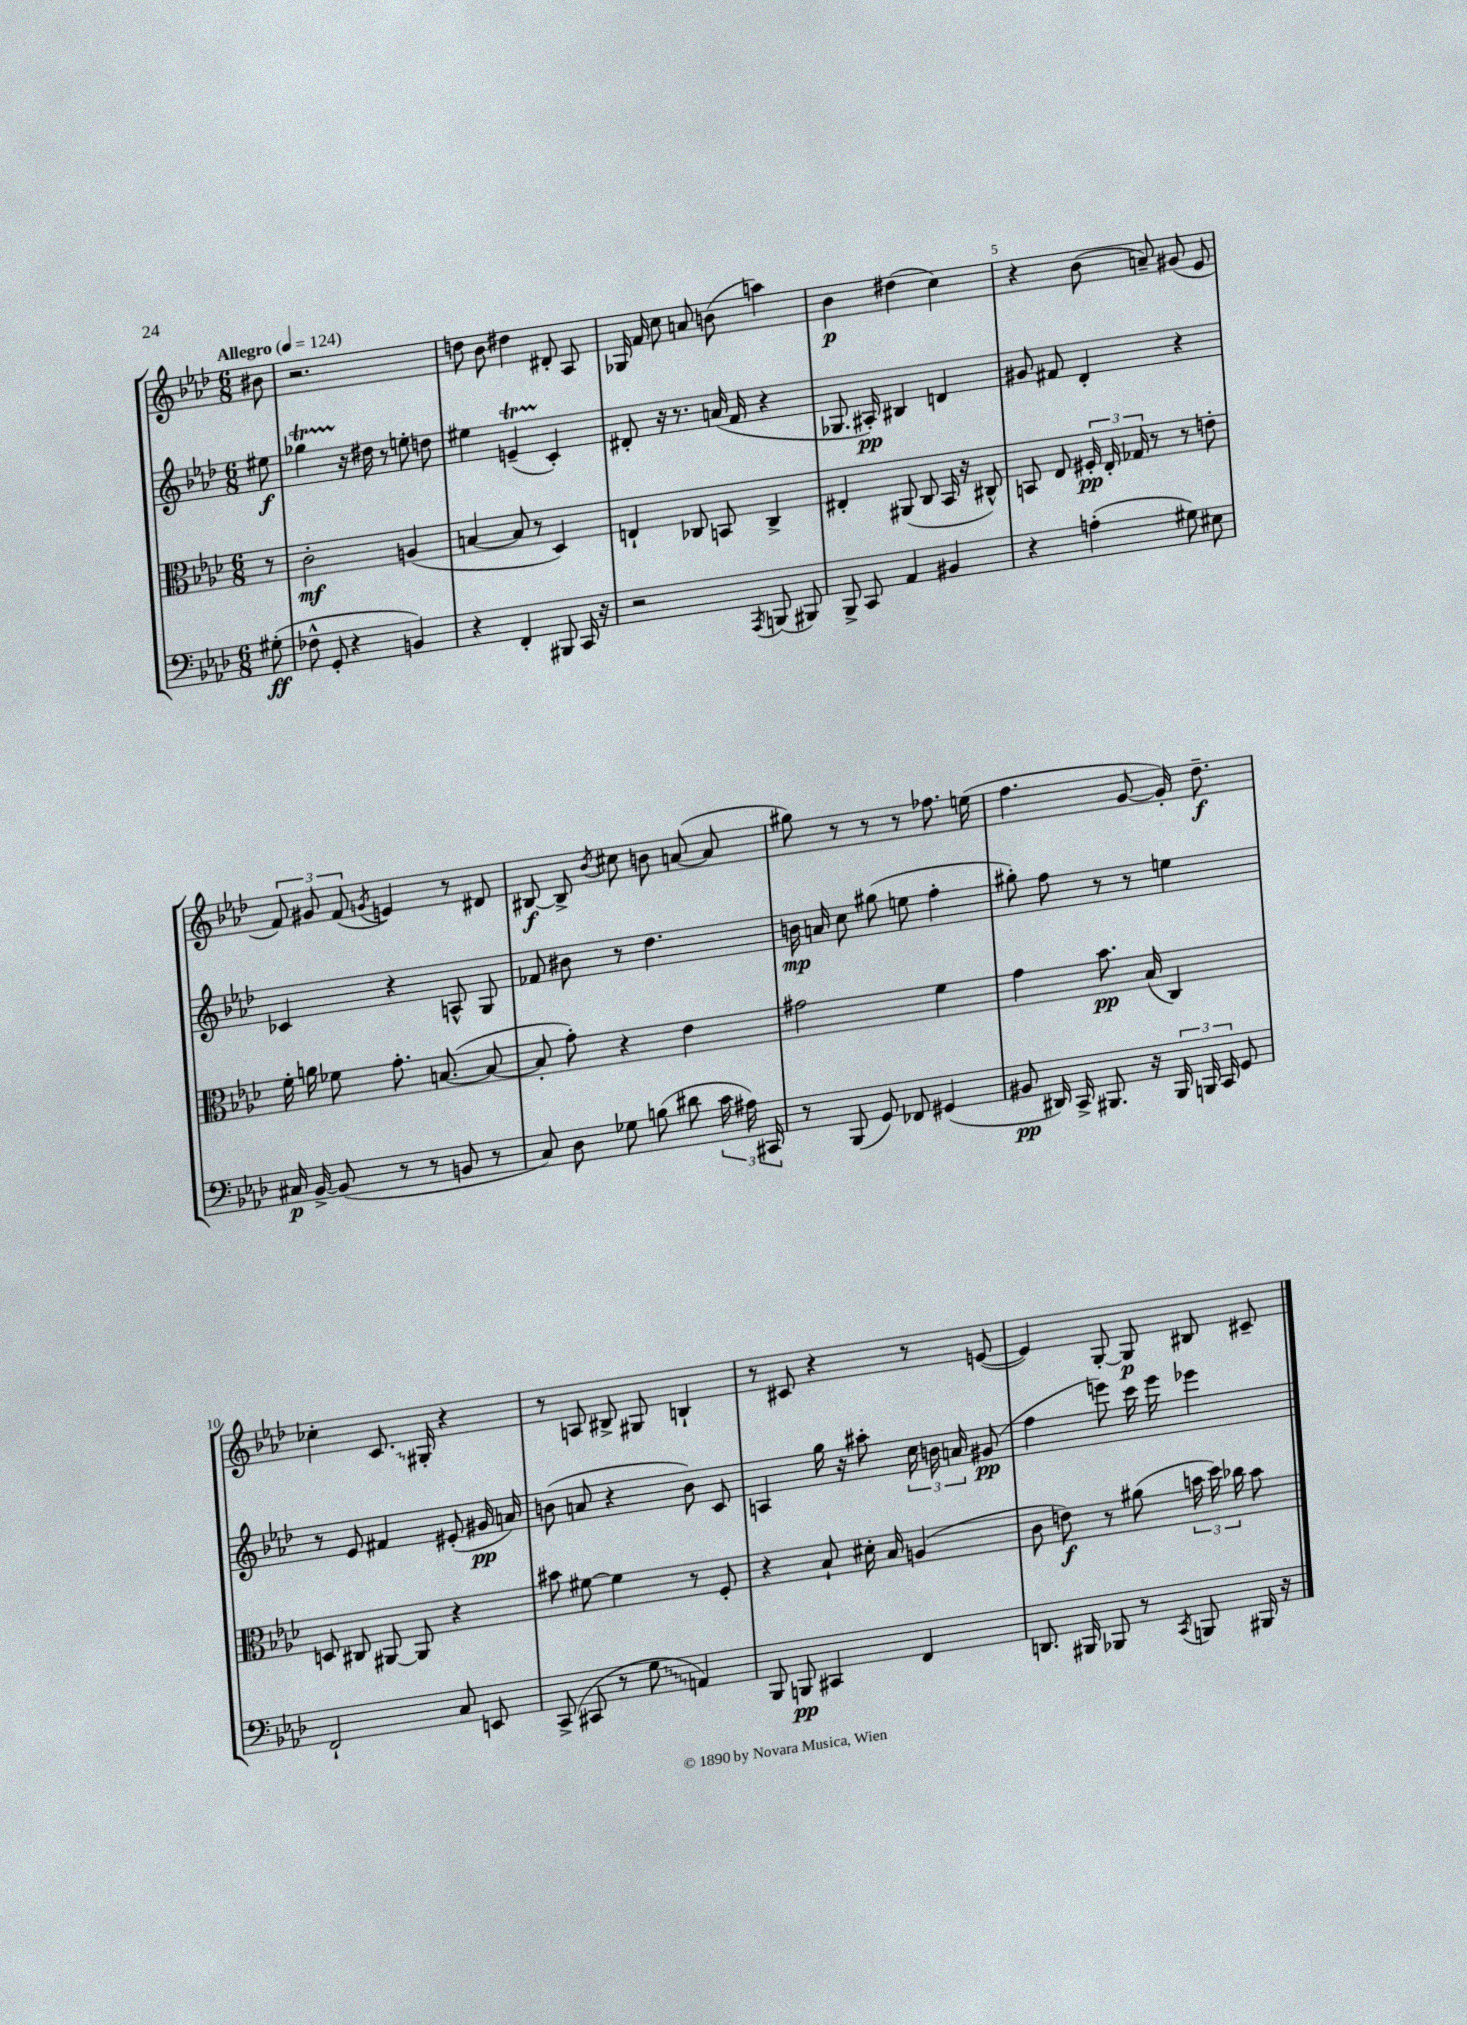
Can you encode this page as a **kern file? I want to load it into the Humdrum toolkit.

**kern	**kern	**kern	**kern
*staff4	*staff3	*staff2	*staff1
*clefF4	*clefC3	*clefG2	*clefG2
*k[b-e-a-d-]	*k[b-e-a-d-]	*k[b-e-a-d-]	*k[b-e-a-d-]
*M6/8	*M6/8	*M6/8	*M6/8
*MM124	*MM124	*MM124	*MM124
(8G#'	8r	8ee#	8b#
=	=	=	=
8F-^^	2c'	4gg-	2.r
8GG'	.	.	.
4r	.	16r	.
.	.	16dd#	.
.	.	8r	.
4BB)	(4A	8ee'	.
.	.	8dd	.
=	=	=	=
4r	[4B	4ee#	8dd
.	.	.	8b-
4FF'	8B]	(4e~	4dd#
.	8r	.	.
8BBB#	4D-)	4c')	8d#'
16CC	.	.	8A-
16r	.	.	.
=	=	=	=
2r	4E`	8d#'	16G-
.	.	.	16f
.	.	16r	8cc
.	.	8.r	.
.	8C-	.	8a
.	8BB	(16a	(8b
.	.	16f	.
8qAAA-	.	.	.
(8BBB	4C-^	4r	4aa)
8BBB#)	.	.	.
=	=	=	=
8BBB-^	4E#'	8.G-	4b-
8CC	.	.	.
.	.	16A#')	.
4AA-	(8AA#	4B#	(4dd#
.	8C	.	.
4BB#	16BB-	4d	4cc)
.	16r	.	.
.	8C#^^)	.	.
=	=	=	=
4r	8BB	8g#	4r
.	8E-	8f#	.
(4A'	24F#'	4d-'	(8b-
.	24E-'	.	.
.	24G-	.	.
.	8r	.	8a~)
8G#)	8r	4r	(8g#
8E#	8e'	.	8e-
=	=	=	=
16C#	16f'	4c-	12f)
[16BB-^	16a	.	.
.	.	.	12g#
(8BB-]	8f-	.	.
.	.	.	(12f
.	.	.	8qg
8r	8.g'	4r	4e)
8r	.	.	.
.	([8.B	.	.
8BB	.	8A^^	8r
8r	8B_	8G	8d#
=	=	=	=
8C)	8B']	8f-	[8B#
8D-	8g')	8b#	8B#^]
.	.	.	8qb-
8G-	4r	8r	8cc#
(8B	.	4.dd-	8b
8d#	4e-	.	([8a
24c	.	.	8a]
24A#)	.	.	.
24CC#	.	.	.
=	=	=	=
8r	2g#	16b	8gg#)
.	.	16a	.
(8BBB-	.	8cc	8r
8GG)	.	(8gg#	8r
8FF-	.	8ee	8r
(4GG#	4f	4ff'	8.ff-
.	.	.	(16ee
=	=	=	=
8BB#	4g	8gg#')	4.ff
16DD#)	.	8ff	.
16CC^	.	.	.
8.BBB#	8.b-	8r	.
.	.	8r	[8g
16r	(16B-	.	.
24BBB#	4C)	4ee	16g'])
24BBB	.	.	.
.	.	.	8.dd-~
24CC	.	.	.
8GG	.	.	.
=	=	=	=
2FF`	8D	8r	4cc-'
.	8C#	8e-	.
.	[8AA#	4f#	8.c
.	8AA#]	.	.
.	.	.	16G#'
8C	4r	(8e#'	4r
8EE	.	16g#	.
.	.	16a)	.
=	=	=	=
(8CC^	8b#	(8b	8r
8CC#	[8f#	8a	8A
8r	4f#]	4r	8B#^
8G	.	.	8G#
4AA)	8r	8b)	4B`
.	8F'	8c	.
=	=	=	=
8BBB-	4r	4A	8r
8BBB	.	.	8c#
4CC#	8B-`	16gg	4r
.	.	16r	.
.	16d#'	8aa#'	.
.	16B-	.	.
4FF	(4A	24cc	8r
.	.	24b	.
.	.	24a	.
.	.	(8g#	([8e
=	=	=	=
8.DD	8c	4ff	4e])
.	8e)	.	.
16BBB#	.	.	.
8BBB-	8r	8eee)	[8G'
8r	(8a#	16ccc	8G]
.	.	16eee	.
8qCC	.	.	.
8BBB	24b	4eee-	8B#
.	24dd-)	.	.
.	24cc-	.	.
16BBB#	8b	.	8c#~
16r	.	.	.
==	==	==	==
*-	*-	*-	*-
